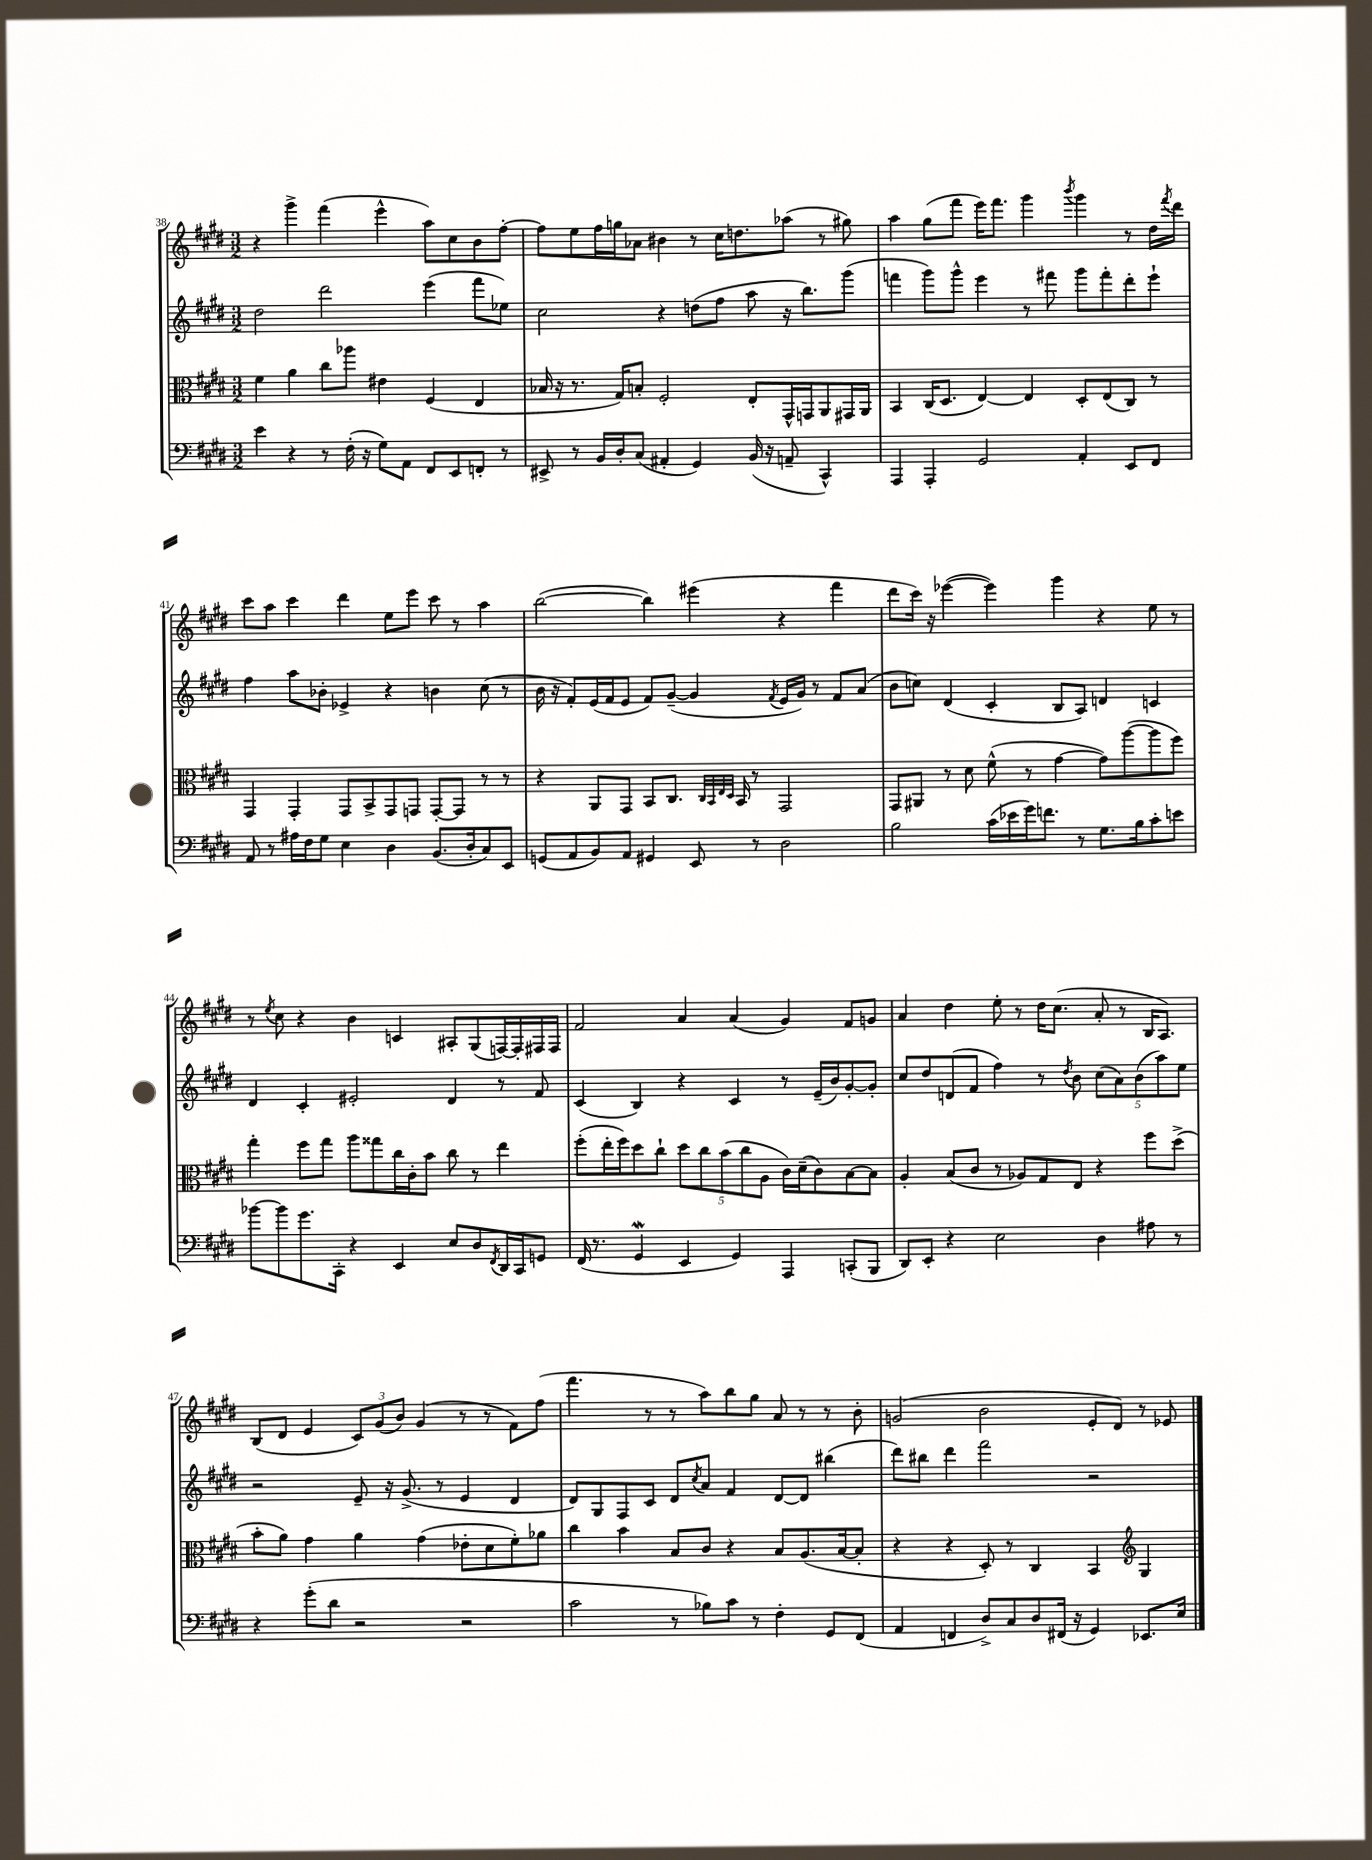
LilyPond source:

<<
\new StaffGroup <<
\new Staff = "s0" {
    \clef treble \key e \major \numericTimeSignature \time 3/2
    r4 gis'''4-> fis'''4( e'''4-^ a''8) cis''8 b'8 fis''8~-. |
    fis''8 e''8 fis''16 g''16 aes'8 bis'4 r8 cis''16 d''8. aes''8( r8 gis''8) |
    a''4 gis''8( fis'''8 e'''16) fis'''8. gis'''4 \acciaccatura { b'''8 } gis'''4 r8 dis''16 \acciaccatura { fis'''8 } dis'''16 |
    cis'''8 a''8 cis'''4 dis'''4 e''8 e'''8 cis'''8 r8 a''4 |
    b''2~( b''4) eis'''4( r4 fis'''4 |
    dis'''8 cis'''16) r16 ees'''4~( ees'''4) gis'''4 r4 e''8 r8 |
    r8 \acciaccatura { e''8 } cis''8 r4 b'4 c'4 ais8-. gis8( f16~) f16-. fis16 fis16 |
    fis'2 a'4 a'4( gis'4) fis'8 g'8 |
    a'4 dis''4 e''8-. r8 dis''16 cis''8.( a'8-. r8 b16 a8.) |
    b8( dis'8 e'4 \tuplet 3/2 { cis'8) gis'8( b'8) } gis'4( r8 r8 fis'8) fis''8( |
    fis'''4. r8 r8 a''8) b''8 gis''8 a'8 r8 r8 b'8-. |
    g'2( b'2 e'8-. dis'8) r8 ees'8 \bar "|." |
}
\new Staff = "s1" {
    \clef treble \key e \major \numericTimeSignature \time 3/2
    dis''2 dis'''2 e'''4( fis'''8 ees''8) |
    cis''2 r4 d''8( fis''8 a''8 r16 b''8.) gis'''8( |
    f'''4 gis'''8) gis'''8-^ e'''4 r8 fis'''8 gis'''8 fis'''8-. dis'''8-. e'''8-! |
    fis''4 a''8 bes'8-. ees'4-> r4 b'4 cis''8( r8 |
    b'16 r16 fis'8-.) e'16( fis'16 e'8 fis'8) gis'8~--( gis'4 \acciaccatura { fis'8 } e'16 gis'16) r8 fis'8 a'8( |
    b'8 c''8) dis'4( cis'4-. b8 a8) d'4 c'4 |
    dis'4 cis'4-. eis'2-. dis'4 r8 fis'8 |
    cis'4( b4) r4 cis'4 r8 e'16--( b'16) gis'8~-. gis'8-. |
    cis''8 dis''8 d'8( fis'8 fis''4) r8 \acciaccatura { dis''8 } b'8 \tuplet 5/4 { cis''8( a'8) b'8( a''8) e''8 } |
    r2 e'8-- r16 gis'8.->( r8 e'4 dis'4 |
    dis'8) gis8 fis8 cis'8 dis'8 \acciaccatura { cis''8 } a'8 fis'4 dis'8~ dis'8 bis''4( |
    dis'''8) bis''8 dis'''4 fis'''2 r2 \bar "|." |
}
\new Staff = "s2" {
    \clef alto \key e \major \numericTimeSignature \time 3/2
    fis'4 a'4 cis''8 aes''8 eis'4 fis4( e4 |
    bes16 r16 r8. gis16) b8-. fis2-. e8-. gis,16-^ g,16 a,8 gis,16 a,16 |
    b,4 cis16( dis8. e4~) e4 dis8-. e8( cis8) r8 |
    gis,4 gis,4-. gis,8 b,8-> gis,8 g,8 g,8~-. g,8 r8 r8 |
    r4 a,8 gis,8 b,8 cis8. \grace { cis32 b,32 e32 dis32 } b,16 r8 gis,2 |
    gis,8 ais,8 r8 dis'8 fis'8-^( r8 gis'4~ gis'8) a''8~( a''8 fis''8) |
    gis''4-. fis''8 gis''8 a''8 gisis''8 cis''16 cis'16-. b'8 cis''8 r8 e''4 |
    fis''8-.( e''16-. fis''16) dis''8 cis''8-! \tuplet 5/4 { dis''8 cis''8 b'8( cis''8 a8 } cis'16) dis'16--( cis'8) b8~ b8 |
    a4-. b8( cis'8 r8 aes8) gis8 e8 r4 fis''8 dis''8->( |
    b'8-. a'8) gis'4 a'4 gis'4( ees'8-. dis'8 fis'8-.) aes'8 |
    cis''4 b'4 b8 cis'8 r4 b8 a8.( b16~ b8-. |
    r4 r4 dis8-.) r8 cis4 b,4 \clef treble gis4 \bar "|." |
}
\new Staff = "s3" {
    \clef bass \key e \major \numericTimeSignature \time 3/2
    e'4 r4 r8 fis16-.( r16 gis8) a,8 fis,8 e,8 f,8-. r8 |
    eis,8-> r8 b,16 dis16-. cis8( ais,4-. gis,4) b,16( r16 a,8-- cis,4-^) |
    a,,4 a,,4-. gis,2 a,4-. e,8 fis,8 |
    a,8 r8 ais16 fis16 gis8 e4 dis4 b,8.( dis16-. cis8) e,8 |
    g,8( a,8 b,8) a,8 gis,4 e,8 r8 dis2 |
    b2 cis'16( ees'16 gis'16) f'8. r8 gis8. b16 cis'8-. e'8 |
    bes'8~ bes'8 gis'8. cis,16-. r4 e,4 e8 dis8 \acciaccatura { fis,8 } dis,16 cis,16 g,8 |
    fis,16( r8. gis,4\mordent e,4 gis,4) a,,4 c,8-.( b,,8 |
    dis,8) e,8-. r4 e2 dis4 ais8 r8 |
    r4 gis'8-.( dis'8 r2 r2 |
    cis'2 r8 bes8) cis'8 r8 fis4-. gis,8 fis,8( |
    a,4 f,4 dis8->) cis8 dis8 fis,16( r16 gis,4) ees,8. e16 \bar "|." |
}
>>
>>
\layout { \context { \Score currentBarNumber = #38 } }
